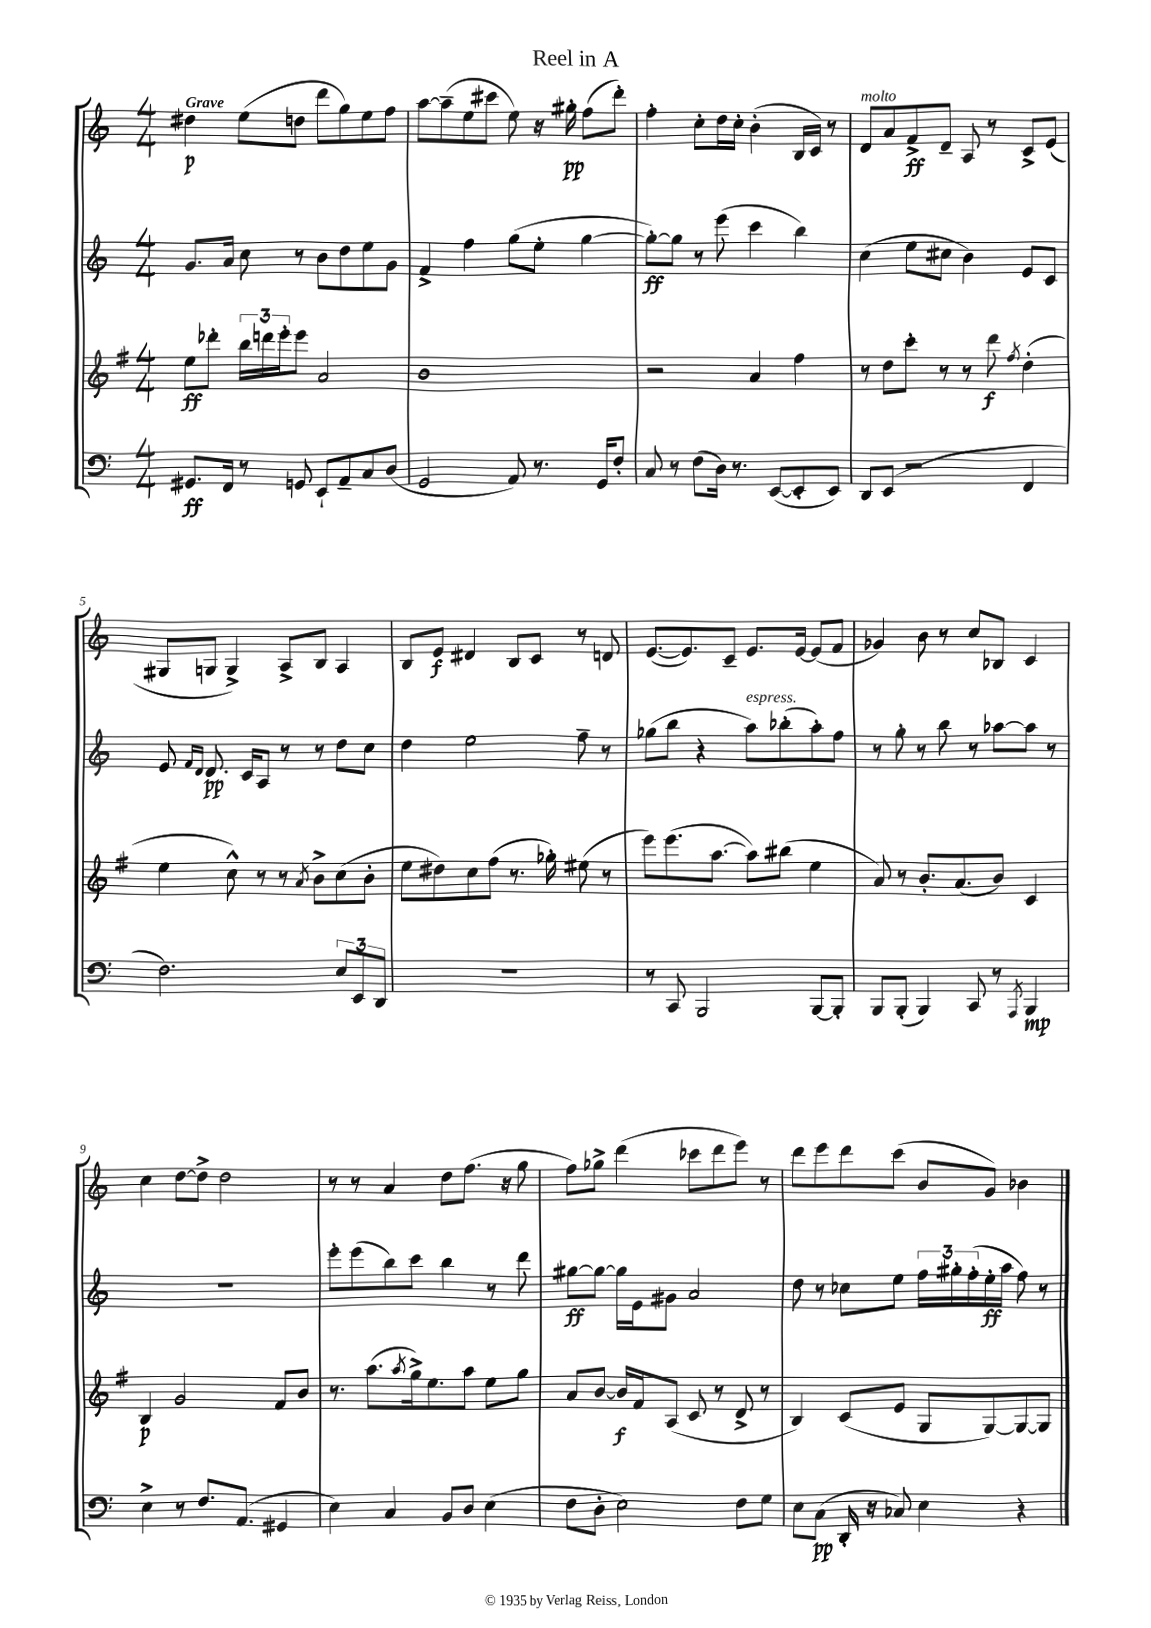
\header { title = "Reel in A" }
<<
\new StaffGroup <<
\new Staff = "s0" {
    \clef treble \key c \major \numericTimeSignature \time 4/4 \tempo "Grave"
    dis''4\p e''8( d''8 d'''8 g''8) e''8 f''8 |
    a''8~ a''8--( e''8 cis'''8 e''8) r16 gis''16-.\pp f''8( d'''8-.) |
    f''4-. c''8-. d''16 c''16-. b'4-.( b16 c'16) r8 |
    d'8^\markup { \italic "molto" } a'8 f'8->\ff d'8-- a8 r8 c'8-> e'8( |
    gis8 g8 g4->) a8-> b8 a4 |
    b8 e'8\f dis'4 b8 c'8 r8 d'8 |
    e'8.~( e'8.) c'8-- e'8. e'16~ e'8( f'8 |
    ges'4) b'8 r8 c''8 bes8 c'4 |
    c''4 d''8~ d''8-> d''2 |
    r8 r8 a'4 d''8 f''8.( r16 g''8 |
    f''8) ges''8-> d'''4( ces'''8 d'''8 e'''8) r8 |
    d'''8 e'''8 d'''8 c'''8( b'8 g'8) bes'4 \bar "|." |
}
\new Staff = "s1" {
    \clef treble \key c \major \numericTimeSignature \time 4/4
    g'8. a'16 c''8 r8 b'8 d''8 e''8 g'8 |
    f'4-> f''4 g''8( e''8-. g''4~ |
    g''8~-.\ff) g''8 r8 e'''8( c'''4 b''4) |
    c''4( e''8 cis''8 b'4) e'8 c'8 |
    e'8 \grace { f'16 d'16 } d'8.\pp c'16 a8 r8 r8 d''8 c''8 |
    d''4 e''2 f''8-- r8 |
    ges''8( b''8 r4 a''8^\markup { \italic "espress." }) bes''8-.( a''8-.) f''8 |
    r8 g''8-. r8 b''8 r8 aes''8~ aes''8 r8 |
    r1 |
    e'''8-. e'''8( b''8) c'''8 b''4 r8 d'''8 |
    gis''8~\ff gis''8~ gis''16 e'16 gis'8 a'2 |
    d''8 r8 ces''8 e''8 \tuplet 3/2 { f''16 gis''16-. f''16-.( } e''16-.\ff a''16 f''8) r8 \bar "|." |
}
\new Staff = "s2" {
    \clef treble \key g \major \numericTimeSignature \time 4/4
    e''8\ff des'''8-. \tuplet 3/2 { b''16 d'''16 e'''16-. } e'''8 a'2 |
    b'1 |
    r2 a'4 fis''4 |
    r8 d''8 c'''8-. r8 r8 d'''8\f \acciaccatura { fis''8 } d''4-.( |
    e''4 c''8-^) r8 r8 \acciaccatura { a'8 } b'8-> c''8( b'8-. |
    e''8 dis''8) c''8 fis''8( r8. ges''16-.) eis''8( r8 |
    e'''8) e'''8.( a''8.~ a''8) bis''8( e''4 |
    a'8) r8 b'8.-. a'8.( b'8) c'4 |
    b4\p g'2 fis'8 b'8 |
    r8. a''8.( \acciaccatura { a''8 } g''16->) e''8. a''8 e''8 g''8 |
    a'8 b'8~ b'16\f fis'16 a8( c'8 r8 d'8-> r8 |
    b4) c'8( e'8 g8 g8~) g8~ g8 \bar "|." |
}
\new Staff = "s3" {
    \clef bass \key c \major \numericTimeSignature \time 4/4
    gis,8.\ff f,16 r8 g,8 e,8-! a,8-- c8 d8( |
    g,2 a,8) r8. g,16 f8-. |
    c8 r8 f8( d16) r8. e,8~( e,8-. e,8) |
    d,8 e,8( r2 f,4 |
    f2.) \tuplet 3/2 { e8 e,8 d,8 } |
    R1 |
    r8 c,8 b,,2 b,,8~ b,,8-. |
    b,,8 b,,8-.( b,,4) c,8 r8 \acciaccatura { a,,8 } b,,4\mp |
    e4-> r8 f8. a,8.( gis,4 |
    e4) c4 b,8 d8 e4( |
    f8 d8-. e2) f8 g8 |
    e8 c8\pp( d,16-. r16 ces8) e4 r4 \bar "|." |
}
>>
>>
